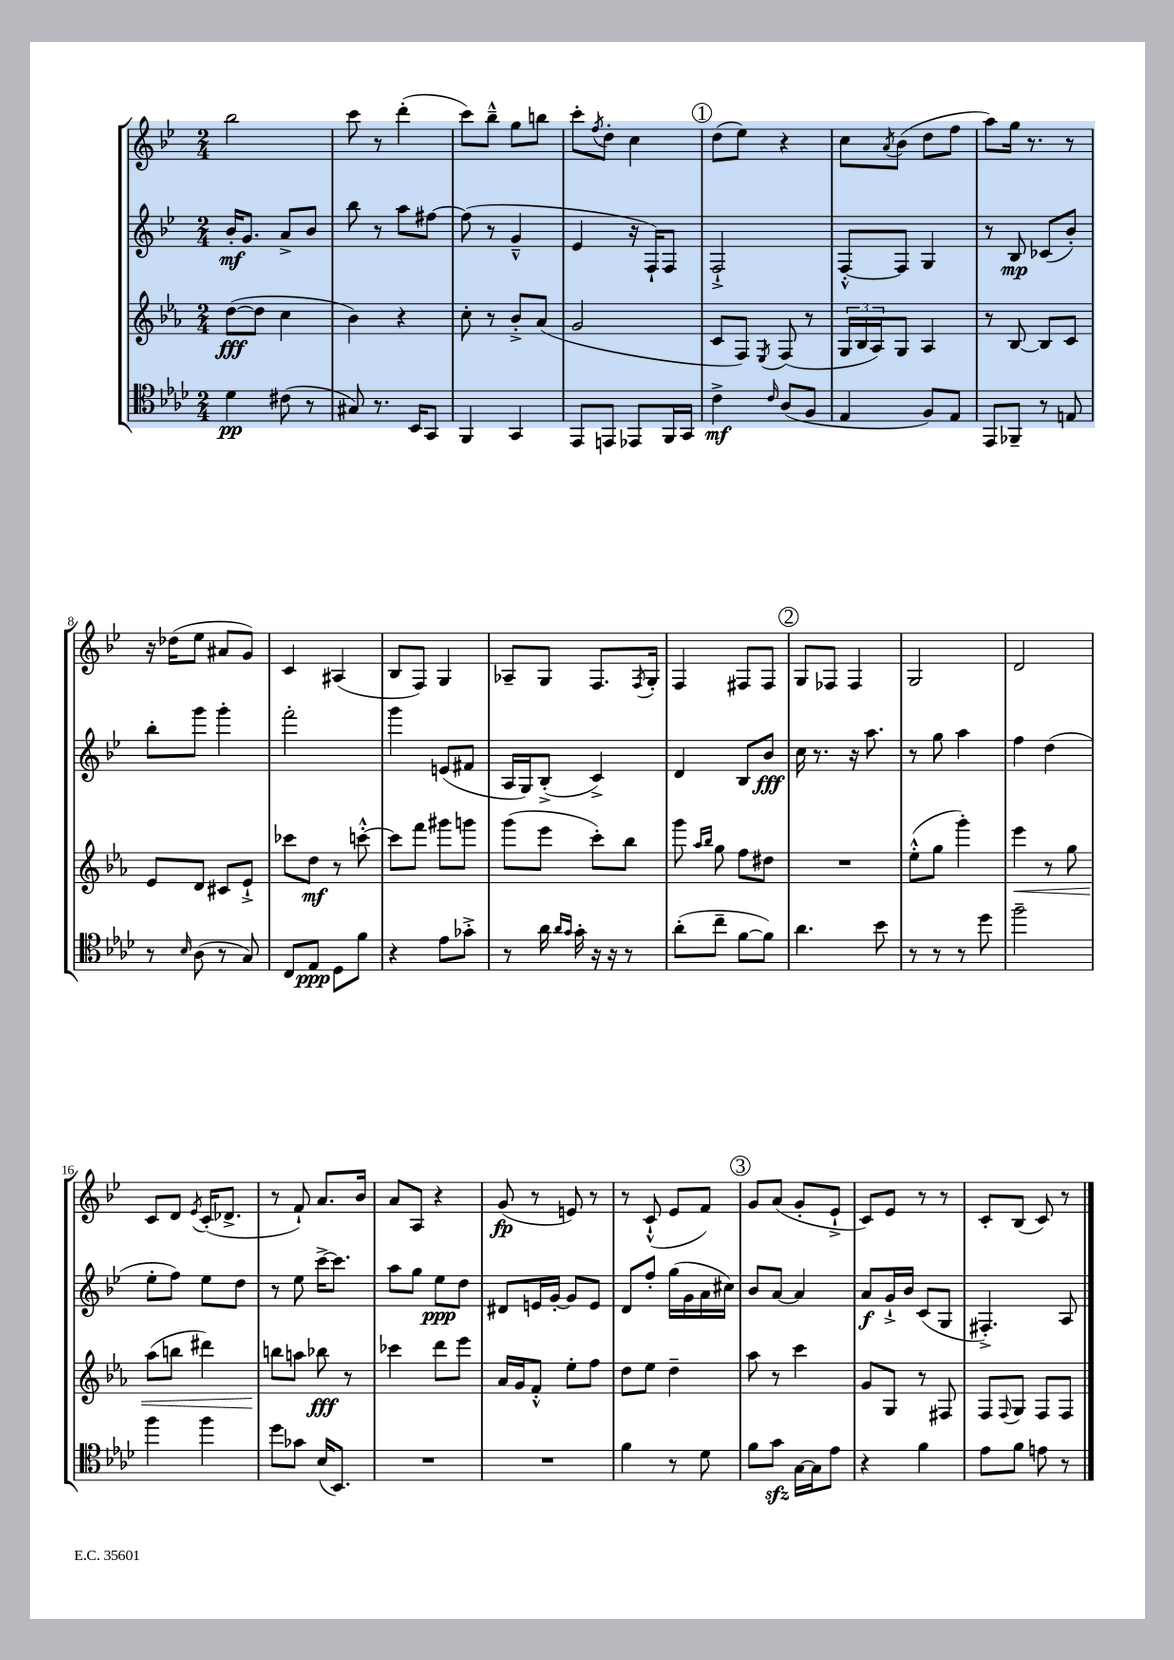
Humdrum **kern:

**kern	**kern	**kern	**kern
*staff4	*staff3	*staff2	*staff1
*clefC4	*clefG2	*clefG2	*clefG2
*k[b-e-a-d-]	*k[b-e-a-]	*k[b-e-]	*k[b-e-]
*M2/4	*M2/4	*M2/4	*M2/4
4d-	([8dd	16b-'	2bb-
.	.	8.g	.
.	8dd]	.	.
(8c#	4cc	8a^	.
8r	.	8b-	.
=	=	=	=
8G#)	4b-)	8bb-	8ccc
8.r	.	8r	8r
.	4r	8aa	(4ddd'
16BB-	.	.	.
8GG	.	[8ff#	.
=	=	=	=
4FF	8cc'	(8ff#]	8ccc)
.	8r	8r	8bb-~^^
4GG	8b-'^	4g~^^	8gg
.	(8a-	.	8bb
=	=	=	=
8EE-	2g	4e-	8ccc'
.	.	.	8qff
8EE	.	.	8dd'
8EE-	.	16r	4cc
.	.	16F`)	.
16FF	.	8F	.
16GG	.	.	.
=	=	=	=
4c^	8c	2F`^	(8dd
.	8F)	.	8ee-)
16qqc	8qE-	.	.
(8A-	(8F	.	4r
8F	8r	.	.
=	=	=	=
4E-	24G	[8F'^^	8cc
.	24B-	.	.
.	24A-)	.	.
.	.	.	8qa
.	8G	8F]	(8b-
8F)	4A-	4G	8dd
8E-	.	.	8ff
=	=	=	=
8EE-	8r	8r	8aa)
8FF-~	[8B-	8B-	16gg
.	.	.	8.r
8r	8B-]	(8c-	.
8E	8c	8b-')	8r
=	=	=	=
8r	8e-	8bb-'	16r
.	.	.	(16dd-
16qqB-	.	.	.
(8A-	8d	8ggg	8ee-
8r	8c#	4ggg'	8a#
8G)	8e-`^	.	8g)
=	=	=	=
8C	8ccc-	2fff'	4c
8E-	8dd	.	.
8D-	8r	.	(4A#
8f	[8ccc'^^	.	.
=	=	=	=
4r	8ccc]	4ggg	8B-
.	8fff	.	8F)
8e-	8ggg#	(8e	4G
8g-'^	8ggg	8f#	.
=	=	=	=
8r	(8ggg	16A	8A-~
.	.	16G)	.
16a-	8eee-	(8B-'^	8G
16qqa-	.	.	.
16qqg	.	.	.
16g'	.	.	.
16r	8ccc')	4c^)	8.F
16r	.	.	.
8r	8bb-	.	.
.	.	.	8qF
.	.	.	16G'
=	=	=	=
(8a-'	8ggg	4d	4F
.	16qqaa-	.	.
.	16qqbb-	.	.
8cc~	8gg	.	.
[8f	8ff	8B-	8F#
8f])	8dd#	8b-	8F#
=	=	=	=
4.a-	2r	16cc	8G
.	.	8.r	.
.	.	.	8F-
.	.	16r	4F-
.	.	8.aa	.
8b-	.	.	.
=	=	=	=
8r	(8ee-'^^	8r	2G
8r	8gg	8gg	.
8r	4ggg')	4aa	.
8dd-	.	.	.
=	=	=	=
2ff~	4eee-	4ff	2d
.	8r	(4dd	.
.	8gg	.	.
=	=	=	=
4ff	(8aa-	8ee-'	8c
.	8bb	8ff)	8d
.	.	.	8qe-
4ff	4ddd#)	8ee-	(16c'
.	.	.	8.d-^
.	.	8dd	.
=	=	=	=
8dd-	8bb	8r	8r
8g-	8aa	8ee-	8f`)
(16B-	8bb-	[16ccc^	8.a
8.BB-)	.	8.ccc]	.
.	8r	.	.
.	.	.	16b-
=	=	=	=
2r	4ccc-	8aa	8a
.	.	8gg	8A
.	8ddd	8ee-	4r
.	8eee-	8dd	.
=	=	=	=
2r	16a-	8d#	(8g
.	16g	.	.
.	8f'^^	16e	8r
.	.	[16g'	.
.	8ee-'	8g]	8e)
.	8ff	8e	8r
=	=	=	=
4f	8dd	8d	8r
.	8ee-	8ff'	(8c`^^
8r	4dd~	(16gg	8e-
.	.	16g	.
8d-	.	16a	8f)
.	.	16cc#)	.
=	=	=	=
8f	8aa-	8b-	8g
8g	8r	[8a	(8a
[16G	4ccc	4a]	8g'
16G]	.	.	.
8e-	.	.	8e-`^
=	=	=	=
4r	8g	8a	8c)
.	8G	16g`^	8e-
.	.	16b-	.
4f	8r	(8c	8r
.	8F#	8G	8r
=	=	=	=
8e-	8F	4.F#'^)	8c'
.	8qqF	.	.
8f	8G	.	(8B-
8e	8F	.	8c)
8r	8F	8A	8r
==	==	==	==
*-	*-	*-	*-
